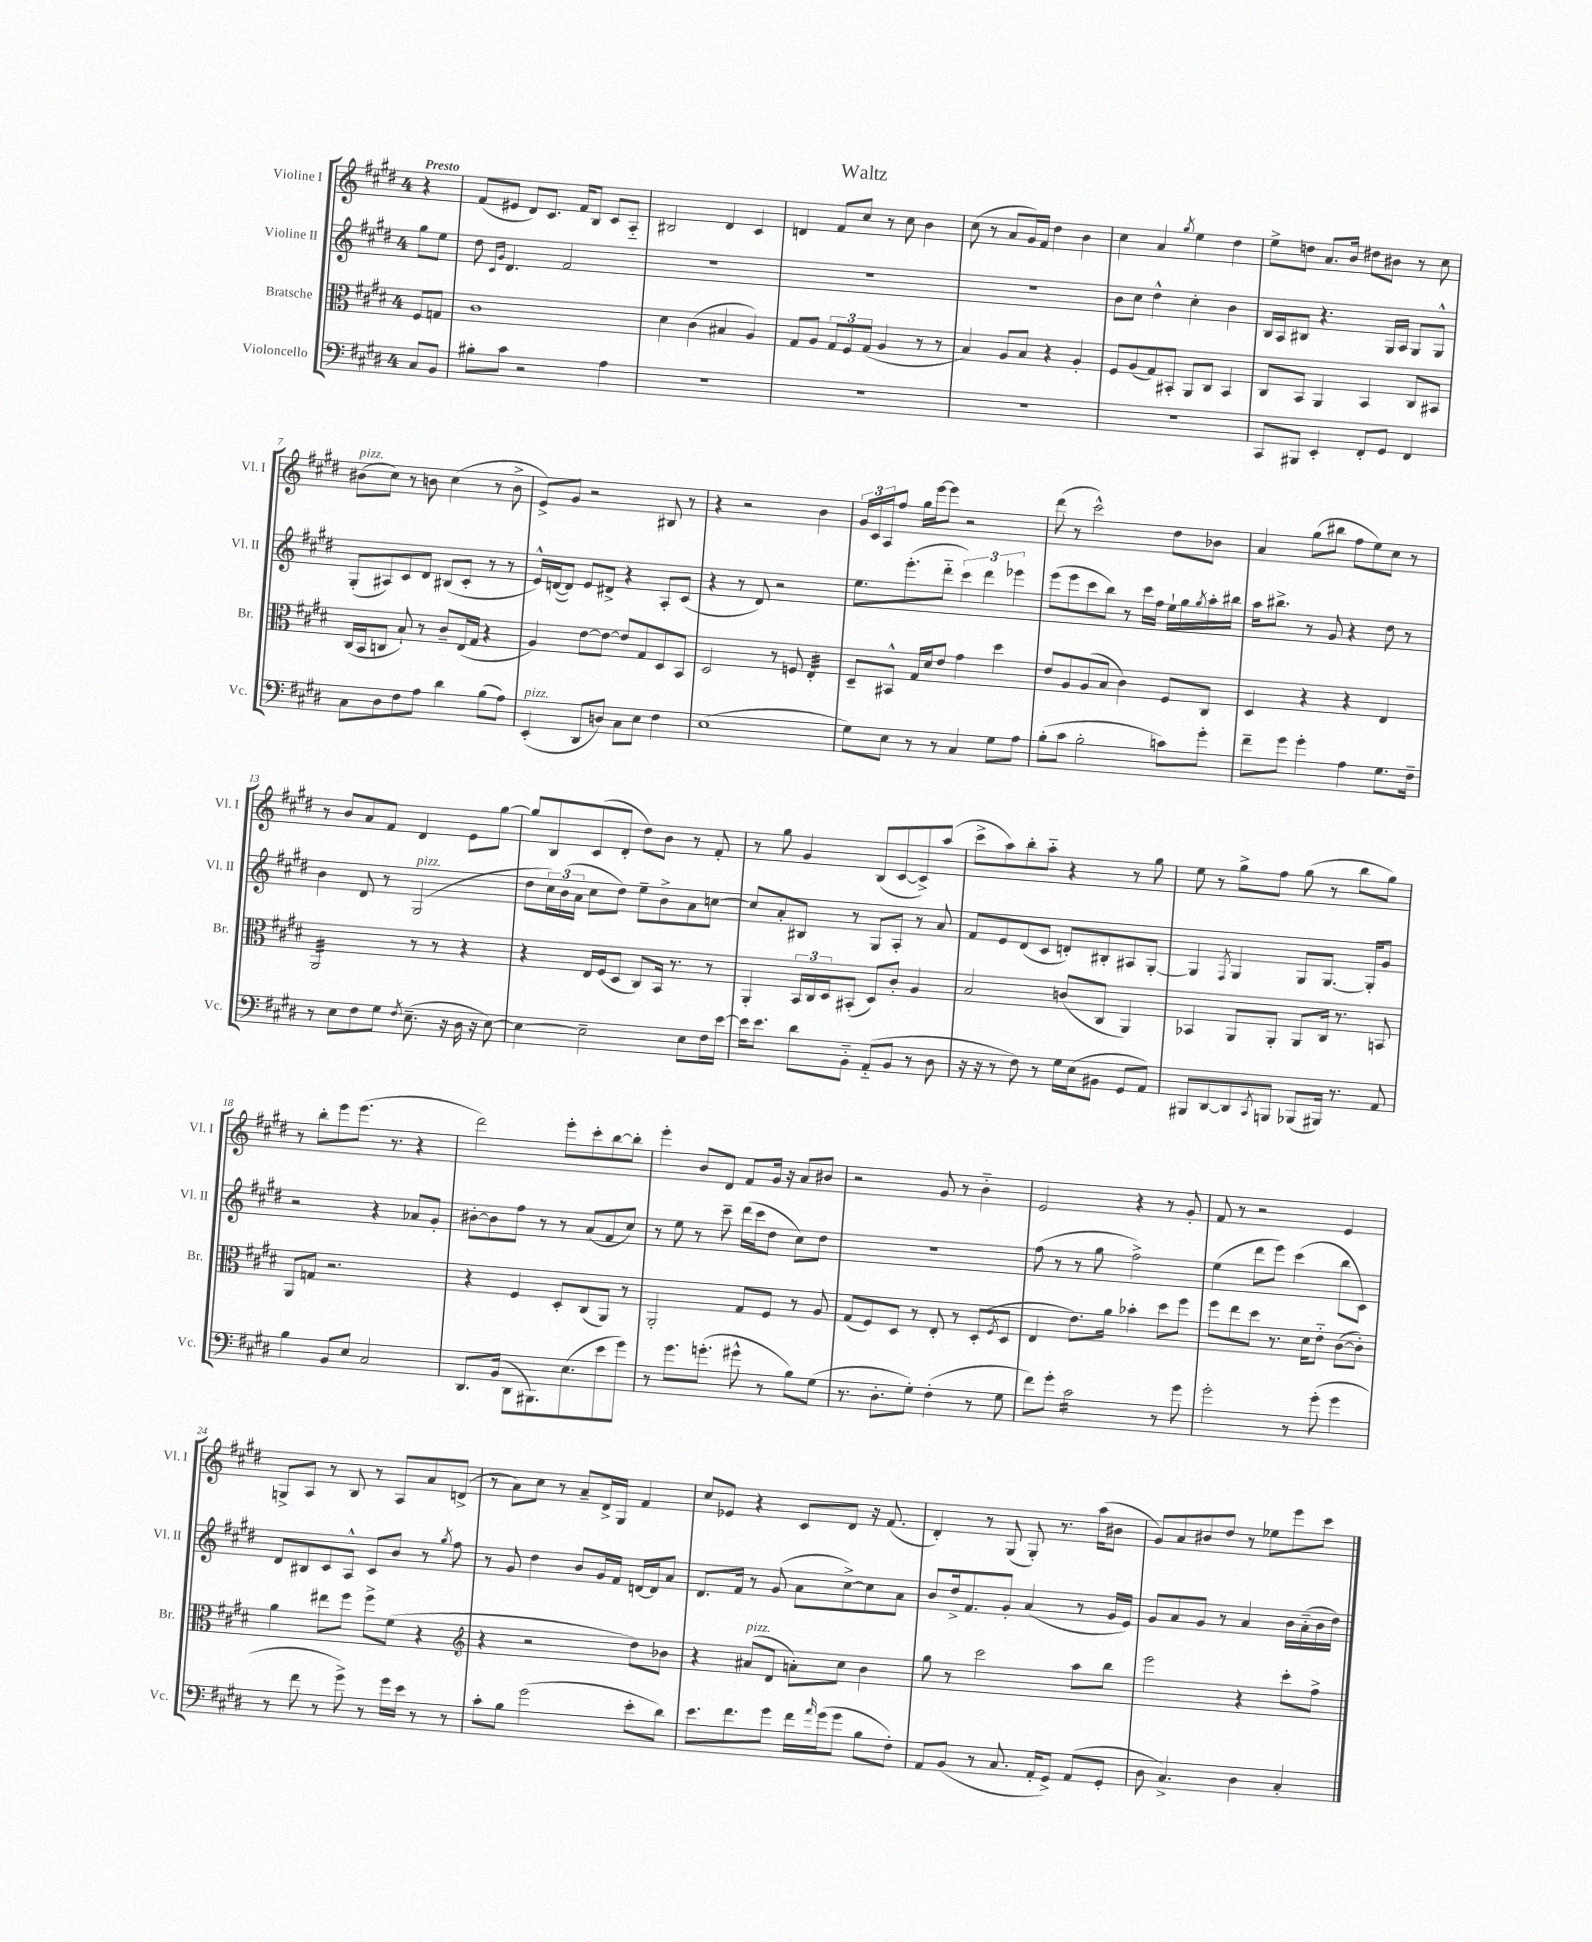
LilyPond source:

\header { title = "Waltz" }
<<
\new StaffGroup <<
\new Staff = "s0" \with { instrumentName = "Violine I" shortInstrumentName = "Vl. I" } {
    \clef treble \key e \major \once \override Staff.TimeSignature.style = #'single-digit \time 4/4 \partial 4 \tempo "Presto"
    r4 |
    fis'8( eis'8 dis'8) cis'8. fis'16 b8 cis'8 a8-_ |
    bis2 dis'4 cis'4 |
    d'4 fis'8 cis''8 r8 cis''8 b'4 |
    cis''8( r8 a'8 gis'16) fis'16 dis''4 b'4 |
    cis''4 a'4 \acciaccatura { gis''8 } e''4 dis''4 |
    e''8-> d''8 a'8. b'16 dis''8 bis'8 r8 cis''8 |
    bis'8^\markup { \italic "pizz." }( cis''8) r8 b'8 cis''4( r8 b'8-> |
    e'8->) gis'8 r2 bis8 r8 |
    r4 r2 b'4 |
    \tuplet 3/2 { gis'16 cis'16 a16 } fis''8 gis''16 e'''16~ e'''8 r2 |
    dis'''8( r8 cis'''2-^) dis''8 bes'8 |
    a'4 gis''8( bis''8 fis''8 e''8) cis''8 r8 |
    r8 b'8 a'8 fis'8 dis'4 e'8 gis''8~ |
    gis''8 b8 cis'8( dis'8-. dis''8) b'8 r8 fis'8-. |
    r8 gis''8 gis'4 b8( cis'8~ cis'8->) a''8( |
    cis'''8-> a''8) b''8-. a''8-_ r4 r8 gis''8 |
    e''8 r8 gis''8-> fis''8 gis''8( r8 b''8 gis''8) |
    r8 b''8-. e'''8 e'''8.( r8. r4 |
    dis'''2) e'''8-. cis'''8-. b''8~ b''8-. |
    e'''4-. b'8 dis'8 fis'8 gis'16 r16 a'8 bis'8 |
    r2 gis'8 r8 b'4-_ |
    e'2 r4 r8 gis'8-. |
    fis'8 r8 r2 e'4 |
    g8-> a8 r8 b8 r8 a8 a'8 d'8->( |
    r8 a'8) cis''8 r8 a'8-- dis'16-> gis16 fis'4 |
    cis''8 ees'8 r4 cis'8 dis'8 r16 fis'8.( |
    dis'4-.) r8 gis8( gis8-.) r8. a''16( bis'8 |
    gis'8) a'8 bis'8 dis''8 r8 ees''8 e'''8 cis'''8 \bar "|." |
}
\new Staff = "s1" \with { instrumentName = "Violine II" shortInstrumentName = "Vl. II" } {
    \clef treble \key e \major \once \override Staff.TimeSignature.style = #'single-digit \time 4/4 \partial 4
    gis''8 e''8 |
    dis''8 \grace { cis'16 gis'16 } dis'4. fis'2 |
    R1 |
    R1 |
    R1 |
    b'8 cis''8 dis''4-^ cis''4-. b'4 |
    b16 a16 bis8 r4. gis16 a16 gis8 gis8-^ |
    gis8-.( ais8) cis'8 dis'8 bis8( cis'8-. r8 r8 |
    e'16-^) d'16~( d'8) e'8 dis'8-> r4 a8-. cis'8( |
    r4 r8 dis'8) r2 |
    e''8. e'''8.-.( dis'''8-_ \tuplet 3/2 { cis'''4) dis'''4 ees'''4 } |
    e'''8( e'''8 cis'''8 b''8) r8 cis'''16 fis''16 e''16-! gis''16 \acciaccatura { gis''8 } a''16-. bis''16 |
    a''16 bis''8.-> r8 gis'8 r4 dis''8 r8 |
    b'4 dis'8 r8 gis2^\markup { \italic "pizz." }( |
    dis''8 \tuplet 3/2 { cis''16) b'16( a'16 } cis''8 dis''8) e''8-- b'8-> a'8 c''8~ |
    c''8 a'8-. bis8 r8 gis8 a8-. r8 a'8 |
    fis'8 e'8 dis'8( cis'8 d'8-.) bis8-. ais8 gis8~-. |
    gis4 \acciaccatura { fis8 } gis4 gis8 gis8.~ gis16-. gis'8 |
    r2 r4 aes'8 gis'8-. |
    bis'8~-. bis'8 fis''8 r8 r8 a'8( fis'8 cis''8) |
    r8 e''8 r8 cis'''8-- dis'''16( cis'''16 dis''8 cis''8) dis''8 |
    R1 |
    fis''8( r8 r8 gis''8 fis''2->) |
    e''4( dis'''8 e'''8) cis'''4( b''8 cis'8) |
    dis'8 bis8 cis'8 a8-^ cis'8 b'8 r8 \acciaccatura { gis''8 } fis''8 |
    r8 gis'8 dis''4 b'8 gis'16 fis'16 d'16~ d'16 a'8 |
    dis'8. fis'16 r8 gis'8( a'8 cis''8~->) cis''8 a'8 |
    b'8 dis''16-> fis'8. gis'8-. a'4( r8 gis'16 e'16) |
    gis'8 a'8 gis'8 r8 a'4 b'16 a'16-_( b'16 dis''16) \bar "|." |
}
\new Staff = "s2" \with { instrumentName = "Bratsche" shortInstrumentName = "Br." } {
    \clef alto \key e \major \once \override Staff.TimeSignature.style = #'single-digit \time 4/4 \partial 4
    fis8 g8 |
    cis'1 |
    dis'4 cis'4( bis4 a4) |
    gis8 a8 \tuplet 3/2 { gis8 fis8 gis8( } a4 r8 r8 |
    b4) a8 b8 r4 a4-. |
    fis8 a8( gis8) bis,8-. a,8 cis8 bis,4 |
    cis8 b,8 a,4 b,4 cis8 bis,8 |
    cis16( b,16 c8 b8-!) r8 cis'8-- e16( gis16 r4 |
    a4) e'8~ e'8~ e'8 gis8 dis8 b,8 |
    dis2 r8 f8 e4:32-. |
    dis8-- bis,8-^ gis16 dis'16 e'8 gis'4 dis''4 |
    e'8 a8 a8( b8 cis'4) fis8 cis8 |
    dis4 r4 r4 e4 |
    a,2:32 r8 r8 r4 |
    r4 e16 fis16( dis8 cis8) b,16 r8. r8 |
    a,4-. \tuplet 3/2 { b,16 cis16 dis16 } bis,8-.( dis8) cis'8-. a4 |
    b2 c'8( cis8 a,4) |
    bes,4 a,8 a,8-. a,8 cis16 r8. b,8 |
    a,8 g8 r2. |
    r4 fis4 dis8-. cis8( a,8) r8 |
    a,2-. gis8 fis8 r8 a8 |
    gis8( fis8) dis8 r8 e8-. r8 dis8-.( \acciaccatura { fis8 } dis8 |
    e4 e'8.) a'16 bes'4-. dis''8 fis''8 |
    fis''8 e''8 dis''8 r8. dis'16 e'8-_ cis'8~( cis'8-.) |
    a'4 eis''8 fis''8 fis''8-> fis'8( r4 |
    \clef treble r4 r2 dis''8) bes'8 |
    r4 ais'8^\markup { \italic "pizz." }( dis'8 a'8-.) cis''8 b'4 |
    gis''8 r8 cis'''2 a''8 b''8 |
    e'''2 r4 cis'''8-. fis''8-> \bar "|." |
}
\new Staff = "s3" \with { instrumentName = "Violoncello" shortInstrumentName = "Vc." } {
    \clef bass \key e \major \once \override Staff.TimeSignature.style = #'single-digit \time 4/4 \partial 4
    cis8 b,8 |
    bis8-. cis'8 r2 a4 |
    R1 |
    R1 |
    R1 |
    R1 |
    cis,8 bis,,8 e,4-. fis,8-. gis,8 fis,4 |
    cis8 dis8 fis8 a8 dis'4 b8( a8) |
    e,4-.^\markup { \italic "pizz." }( dis,8 d8) cis8 e8 fis4 |
    e1( |
    gis8) e8 r8 r8 cis4 gis8 a8 |
    b8-.( cis'8 b2-. c'8) gis'8-. |
    fis'8-- gis'8 gis'4-. a4 gis8. fis16-- |
    r8 e8 fis8 gis8 \acciaccatura { fis8 } e8.--( r16 dis16 r16 e8~) |
    e4~ e2-- e8 fis16 e'16~ |
    e'16 e'8. dis'8 b,8-_ a,8-_( b,8 r8 dis8 |
    r16 r16 r8 fis8) r8 gis16 e16( bis,8 gis,8 a,8) |
    bis,,8 dis,8~ dis,8 \acciaccatura { cis,8 } b,,8 bes,,8( bis,,16) r8. a,8 |
    b4 b,8 e8 cis2 |
    dis,8. b,16( dis,8 bis,,8.) e8.( e'8 gis'8) |
    r8 gis'8. g'8.-.( gis'8-^ r8 b8) gis8( |
    r8. dis8.-. gis8-.) fis4-.( r8 gis8 |
    fis'8) gis'8-. cis'2:16 r8 gis'8 |
    gis'2-. r8 gis'8-.( gis'4 |
    r8 fis'8 r8 gis'8->) r8 gis'16 e'16 r8 r8 |
    cis'8-. b8 gis'2( e'8-. dis'8) |
    e'8. fis'8. gis'8 fis'16 \grace { a'16 } gis'16( gis'8 b8 fis8-.) |
    a,8 b,8( r8 cis8. a,16-. gis,8->) a,8( gis,8-. |
    dis8 cis4.->) dis4 cis4-. \bar "|." |
}
>>
>>
